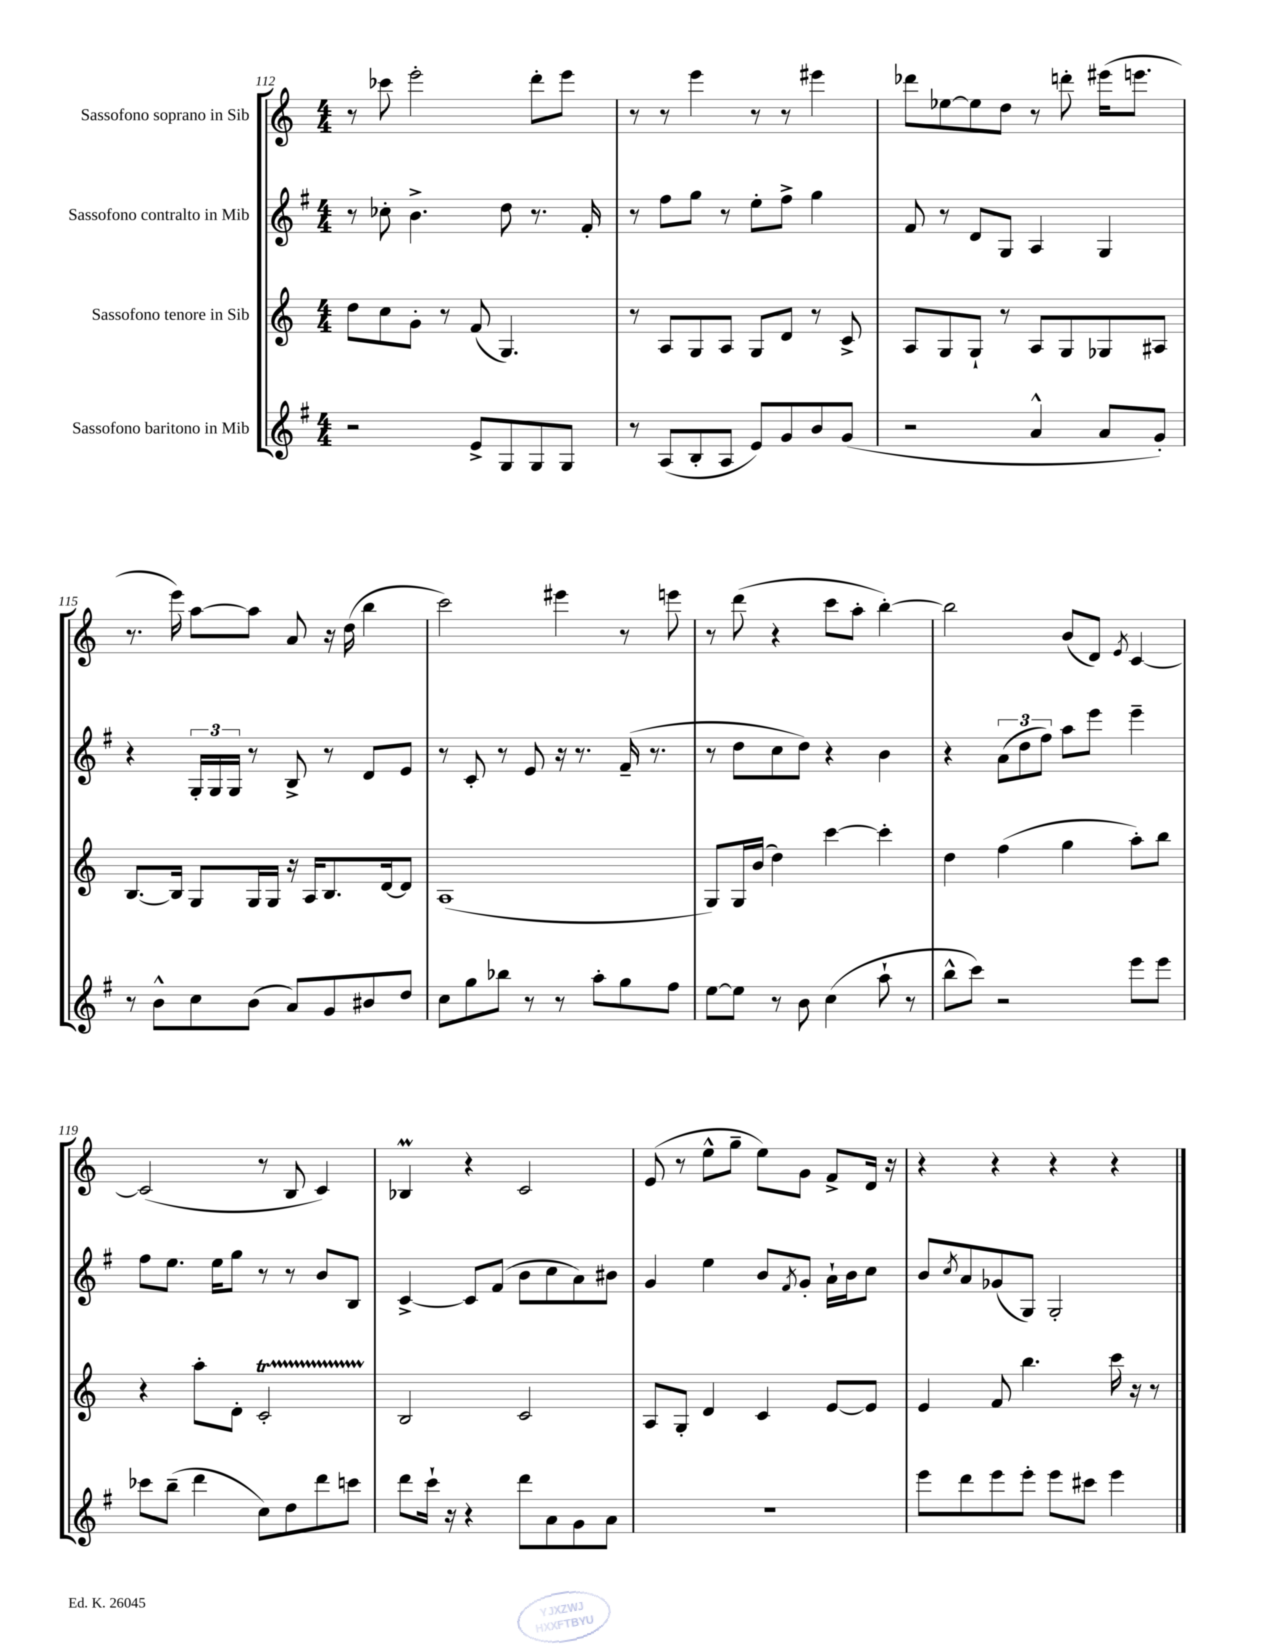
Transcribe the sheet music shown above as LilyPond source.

<<
\new StaffGroup <<
\new Staff = "s0" \with { instrumentName = "Sassofono soprano in Sib" } {
    \clef treble \key c \major \numericTimeSignature \time 4/4
    r8 ces'''8 e'''2-. d'''8-. e'''8 |
    r8 r8 e'''4 r8 r8 eis'''4 |
    des'''8 ees''8~ ees''8 d''8 r8 d'''8-. eis'''16( e'''8. |
    r8. e'''16) a''8~ a''8 a'8 r16 d''16( b''4 |
    c'''2) eis'''4 r8 e'''8 |
    r8 d'''8( r4 c'''8 a''8-. b''4~-.) |
    b''2 b'8( d'8) \acciaccatura { e'8 } c'4~ |
    c'2( r8 b8 c'4) |
    bes4\prall r4 c'2 |
    e'8( r8 e''8-^ g''8-- e''8) g'8 f'8-> d'16 r16 |
    r4 r4 r4 r4 \bar "|." |
}
\new Staff = "s1" \with { instrumentName = "Sassofono contralto in Mib" } {
    \clef treble \key g \major \numericTimeSignature \time 4/4
    r8 ces''8-. b'4.-> d''8 r8. fis'16-. |
    r8 fis''8 g''8 r8 e''8-. fis''8-> g''4 |
    fis'8 r8 d'8 g8 a4 g4 |
    r4 \tuplet 3/2 { g16-. g16 g16 } r8 b8-> r8 d'8 e'8 |
    r8 c'8-. r8 e'8 r16 r8. fis'16--( r8. |
    r8 d''8 c''8 d''8) r4 b'4 |
    r4 \tuplet 3/2 { a'8( d''8 fis''8) } a''8 e'''8 e'''4-- |
    fis''8 e''8. e''16 g''8 r8 r8 b'8 b8 |
    c'4~-> c'8 fis'8( b'8 c''8 a'8) bis'8 |
    g'4 e''4 b'8 \acciaccatura { fis'8 } g'8-. a'16-! b'16 c''8 |
    b'8 \acciaccatura { c''8 } a'8 ges'8( g8) g2-. \bar "|." |
}
\new Staff = "s2" \with { instrumentName = "Sassofono tenore in Sib" } {
    \clef treble \key c \major \numericTimeSignature \time 4/4
    d''8 c''8 g'8-. r8 f'8( g4.) |
    r8 a8 g8 a8 g8 d'8 r8 c'8-> |
    a8 g8 g8-! r8 a8 g8 ges8 ais8 |
    b8.~ b16 g8 g16 g16 r16 a16 b8. d'16~ d'8 |
    a1( |
    g8) g16 b'16( d''4) c'''4~ c'''4-. |
    d''4 f''4( g''4 a''8-.) b''8 |
    r4 a''8-. d'8-. c'2-.\startTrillSpan |
    b2\stopTrillSpan c'2 |
    a8 g8-. d'4 c'4 e'8~ e'8 |
    e'4 f'8 b''4. c'''16 r16 r8 \bar "|." |
}
\new Staff = "s3" \with { instrumentName = "Sassofono baritono in Mib" } {
    \clef treble \key g \major \numericTimeSignature \time 4/4
    r2 e'8-> g8 g8 g8 |
    r8 a8( b8-. a8 e'8) g'8 b'8 g'8( |
    r2 a'4-^ a'8 g'8-.) |
    r8 b'8-^ c''8 b'8( a'8) g'8 bis'8 d''8 |
    c''8 g''8 bes''8 r8 r8 a''8-. g''8 fis''8 |
    e''8~ e''8 r8 b'8 c''4( a''8-! r8 |
    b''8-^ c'''8) r2 e'''8 e'''8 |
    ces'''8 b''8--( d'''4 c''8) d''8 d'''8 c'''8 |
    d'''8 c'''16-! r16 r4 d'''8 a'8 g'8 a'8 |
    R1 |
    e'''8 d'''8 e'''8 e'''8-. e'''8 cis'''8 e'''4 \bar "|." |
}
>>
>>
\layout { \context { \Score currentBarNumber = #112 } }
